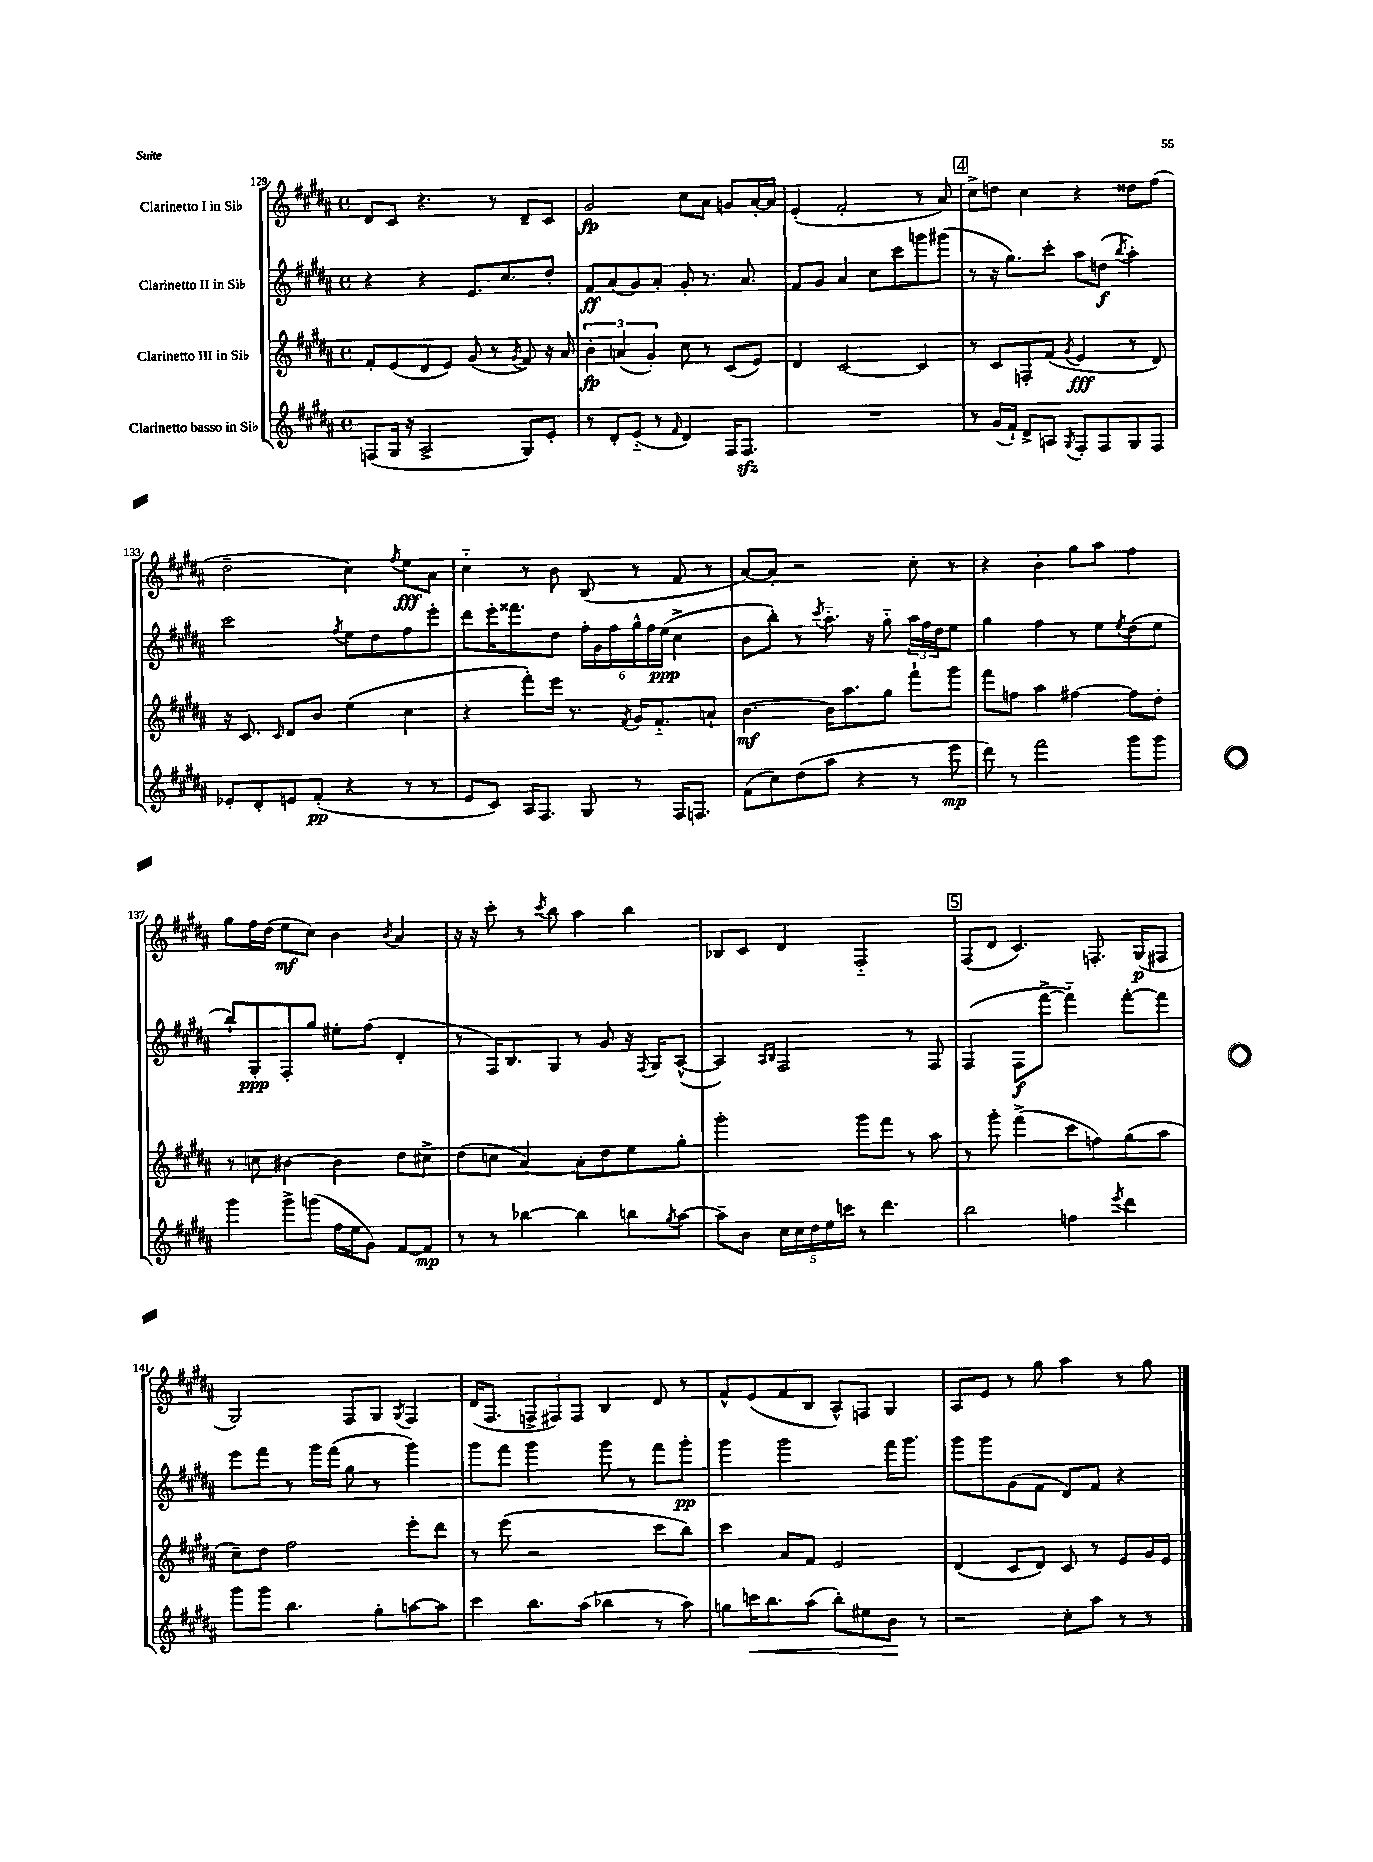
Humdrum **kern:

**kern	**dynam	**kern	**dynam	**kern	**dynam	**kern	**dynam
*part4	*part4	*part3	*part3	*part2	*part2	*part1	*part1
*staff4	*staff4	*staff3	*staff3	*staff2	*staff2	*staff1	*staff1
*I"Clarinetto basso in Si♭	*	*I"Clarinetto III in Si♭	*	*I"Clarinetto II in Si♭	*	*I"Clarinetto I in Si♭	*
*clefG2	*	*clefG2	*	*clefG2	*	*clefG2	*
*k[f#c#g#d#a#]	*	*k[f#c#g#d#a#]	*	*k[f#c#g#d#a#]	*	*k[f#c#g#d#a#]	*
*M4/4	*	*M4/4	*	*M4/4	*	*M4/4	*
*met(c)	*	*met(c)	*	*met(c)	*	*met(c)	*
=129	=129	=129	=129	=129	=129	=129	=129
(8Fn/L	.	8f#'/L	.	4r	.	8d#/L	.
16G#/Jk	.	(8e/	.	.	.	8c#/J	.
16r	.	.	.	.	.	.	.
2A#^/	.	8d#/	.	4r	.	4.r	.
.	.	8e/J)	.	.	.	.	.
.	.	(8g#/	.	8.e/L	.	.	.
.	.	8r	.	.	.	8r	.
.	.	.	.	8.cc#/	.	.	.
.	.	8qg#/	.	.	.	.	.
8G#/L)	.	8f#/)	.	.	.	8d#~/L	.
8e'/J	.	16r	.	8dd#'/J	.	8c#/J	.
.	.	16a#/	.	.	.	.	.
=130	=130	=130	=130	=130	=130	=130	=130
8r	.	6b'\	fp	8f#/L	ff	2g#/	fp
8d#'/L	.	.	.	(8a#/	.	.	.
.	.	(6an/	.	.	.	.	.
(8e/J	.	.	.	8g#/)	.	.	.
.	.	6g#'/)	.	.	.	.	.
8r	.	.	.	8a#'/J	.	.	.
16qqf#/	.	.	.	.	.	.	.
4d#/)	.	8cc#\	.	8g#'/	.	8cc#\L	.
.	.	8r	.	8.r	.	8a#\J	.
16F#/KL	.	(8c#/L	.	.	.	8gn/L	.
8.F#zz/J	.	.	.	8.a#/	.	.	.
.	.	8e/J)	.	.	.	[16a#'/L	.
.	.	.	.	.	.	16a#/JJ]	.
=131	=131	=131	=131	=131	=131	=131	=131
1r	.	4d#/	.	8f#/L	.	(4e'/	.
.	.	.	.	8g#/J	.	.	.
.	.	[2c#/	.	4a#/	.	2f#'/	.
.	.	.	.	8cc#\L	.	.	.
.	.	.	.	8ccc#\	.	.	.
.	.	4c#/]	.	8gggn\	.	8r	.
.	.	.	.	(8ggg#X\J	.	8a#/)	.
!!LO:REH:place=s1:t=4
=132	=132	=132	=132	=132	=132	=132	=132
8r	.	8r	.	8r	.	8cc#^\L	.
(16g#/LL	.	8c#/L	.	16r	.	8ddn\J	.
16f#`/JJ)	.	.	.	8.gg#\L)	.	.	.
8d#^/L	.	8Fn'/	.	.	.	4cc#\	.
8An/J	.	(8f#/J	.	8ccc#'\J	.	.	.
8qG#/	.	8qg#/	.	.	.	.	.
8F#'/L	.	4e/	fff	8aa#\L	.	4r	.
8F#/	.	.	.	(8ddn\J	f	.	.
.	.	.	.	8qbb/	.	.	.
8G#/	.	8r	.	4aa#'\)	.	8dd##X\L	.
8F#/J	.	8d#/)	.	.	.	(8ff#\J	.
!!LO:LB:g=z
=133	=133	=133	=133	=133	=133	=133	=133
8e-X'/L	.	16r	.	2ccc#\	.	2dd#~\	.
.	.	8.c#/	.	.	.	.	.
8d#'/	.	.	.	.	.	.	.
.	.	16qqc#/	.	.	.	.	.
8en/	.	8d#/L	.	.	.	.	.
(8f#'/J	pp	8b/J	.	.	.	.	.
.	.	.	.	8qff#/	.	.	.
4r	.	(4ee\	.	8ee\L	.	4cc#\)	.
.	.	.	.	8dd#\	.	.	.
.	.	.	.	.	.	8qff#/	.
8r	.	4cc#\	.	8ff#\	.	8ee\L	fff
8r	.	.	.	8eee'\J	.	8a#\J	.
=134	=134	=134	=134	=134	=134	=134	=134
8e/L	.	4r	.	8ddd#\L	.	4cc#\	.
8c#/J)	.	.	.	16eee'\K	.	.	.
.	.	.	.	8.fff##X\	.	.	.
16A#/KL	.	8fff#'\L)	.	.	.	8r	.
8.F#/J	.	.	.	.	.	.	.
.	.	16eee\Jk	.	8dd#\J	.	8b\	.
.	.	8.r	.	.	.	.	.
8G#/	.	.	.	24ff#'\LL	.	(8B/	.
.	.	.	.	24g#\	.	.	.
.	.	.	.	24ff#\	.	.	.
.	.	8qf#/	.	.	.	.	.
8r	.	16g#/KL	.	24gg#^^\	.	8r	.
.	.	.	.	24ff#\	.	.	.
.	.	8.f#/	.	.	.	.	.
.	.	.	.	(24ee\JJ	ppp	.	.
16F#/KL	.	.	.	4cc#^\	.	8f#/	.
8.Fn/J	.	.	.	.	.	.	.
.	.	8an`/J	.	.	.	8r	.
=135	=135	=135	=135	=135	=135	=135	=135
(8f#\L	.	[4.b\	mf	8b\L	.	[8a#/L)	.
8cc#\)	.	.	.	8bb'\J)	.	8a#'/J]	.
(8dd#\	.	.	.	8r	.	2r	.
.	.	.	.	8qccc#/	.	.	.
8aa#\J	.	16b\KL]	.	8.aa#\	.	.	.
.	.	8.aa#\	.	.	.	.	.
4r	.	.	.	.	.	.	.
.	.	.	.	16r	.	.	.
.	.	8gg#\J	.	8gg#\	.	.	.
8r	.	8fff#`\L	.	24aa#\LL	.	8cc#'\	.
.	.	.	.	24ff#\	.	.	.
.	.	.	.	24dd#\J	.	.	.
8eee\	mp	8ggg#\J	.	8ee\J	.	8r	.
=136	=136	=136	=136	=136	=136	=136	=136
8ddd#\)	.	8fff#\L	.	4gg#\	.	4r	.
8r	.	8ffn\J	.	.	.	.	.
2fff#\	.	4aa#\	.	4ff#\	.	4b'\	.
.	.	[4ff#X\	.	8r	.	8gg#\L	.
.	.	.	.	8ee\L	.	8aa#\J	.
.	.	.	.	8qee/	.	.	.
8ggg#\L	.	8ff#\L]	.	(8dd#\	.	4ff#\	.
8ggg#\J	.	8dd#'\J	.	8ee\J	.	.	.
!!LO:LB:g=z
=137	=137	=137	=137	=137	=137	=137	=137
4ggg#\	.	8r	.	8bb`/L)	.	8gg#\L	.
.	.	8ccn\	.	8G#'/	ppp	16ff#\L	.
.	.	.	.	.	.	(16dd#\JJ	.
8ggg#^\L	.	[4b#X\	.	8F#'/	.	8ee\L	mf
(8gggn\J	.	.	.	8gg#/J	.	8cc#\J)	.
16ff#\LL	.	4b#\]	.	8ee#X'\L	.	4b\	.
16ee\J	.	.	.	.	.	.	.
8g#\J)	.	.	.	(8ff#\J	.	.	.
.	.	.	.	.	.	8qb/	.
[8f#/L	.	8dd#\L	.	4d#'/	.	4a#/	.
8f#/J]	mp	8cc#X^\J	.	.	.	.	.
=138	=138	=138	=138	=138	=138	=138	=138
8r	.	(8dd#\L	.	8r	.	16r	.
.	.	.	.	.	.	16r	.
8r	.	8ccn\J	.	16F#/KL)	.	8ccc#'\	.
.	.	.	.	8.B/	.	.	.
[4bb-X\	.	[4a#/)	.	.	.	8r	.
.	.	.	.	.	.	8qccc#/	.
.	.	.	.	8G#/J	.	8bb\	.
4bb-\]	.	8a#'\L]	.	8r	.	4aa#\	.
.	.	8dd#\	.	8g#/	.	.	.
8bbn\L	.	8ee\	.	16r	.	4bb\	.
.	.	.	.	8qF#/	.	.	.
.	.	.	.	16G#/KL	.	.	.
8qgg#/	.	.	.	.	.	.	.
[8aa#\J	.	8gg#'\J	.	([8A#^^/J	.	.	.
=139	=139	=139	=139	=139	=139	=139	=139
8aa#~\L]	.	2ggg#'\	.	4A#/])	.	8B-X/L	.
8b\J	.	.	.	.	.	8c#/J	.
.	.	.	.	16qqA#/LL	.	.	.
.	.	.	.	16qqB/JJ	.	.	.
20cc#\LL	.	.	.	2F#/	.	4d#/	.
20cc#\	.	.	.	.	.	.	.
20dd#\	.	.	.	.	.	.	.
20ee\	.	.	.	.	.	.	.
20cccn\JJ	.	.	.	.	.	.	.
8r	.	8ggg#\L	.	.	.	2F#/	.
4.ddd#\	.	8fff#\J	.	.	.	.	.
.	.	8r	.	8r	.	.	.
.	.	8aa#\	.	8F#/	.	.	.
!!LO:REH:place=s1:t=5
=140	=140	=140	=140	=140	=140	=140	=140
2bb\	.	8r	.	(4F#/	.	(8F#/L	.
.	.	8ggg#'\	.	.	.	8d#/J	.
.	.	(4fff#^\	.	8F#\L	f	4.c#/)	.
.	.	.	.	[8fff#^\J	.	.	.
4ffn\	.	8ccc#\L	.	4fff#\])	.	.	.
.	.	8ffn\)	.	.	.	8.Fn'/	.
8qeee/	.	.	.	.	.	.	.
4ddd#\	.	(8gg#\	.	[8fff#'\L	.	.	.
.	.	.	.	.	.	(16G#/KL	p
.	.	8aa#\J	.	8fff#\J]	.	8F#X/J	.
!!LO:LB:g=z
=141	=141	=141	=141	=141	=141	=141	=141
8ggg#\L	.	8cc#~\L)	.	8eee\L	.	2G#/)	.
8ggg#\J	.	8dd#\J	.	8fff#\J	.	.	.
4.bb\	.	2ff#\	.	8r	.	.	.
.	.	.	.	16ggg#\LL	.	.	.
.	.	.	.	(16fff#\JJ	.	.	.
.	.	.	.	8gg#\	.	8F#/L	.
8gg#'\L	.	.	.	8r	.	8G#/J	.
.	.	.	.	.	.	8qG#/	.
[8aan\	.	8eee'\L	.	4ggg#\)	.	4F#/	.
8aa\J]	.	8ddd#\J	.	.	.	.	.
=142	=142	=142	=142	=142	=142	=142	=142
4ccc#\	.	8r	.	8ggg#\L	.	(16d#/KL	.
.	.	.	.	.	.	8.F#/J	.
.	.	(8eee\	.	8fff#\J	.	.	.
8.bb\L	.	2r	.	4ggg#\	.	12Fn^/L	.
.	.	.	.	.	.	12F#X/)	.
.	.	.	.	.	.	12F#/J	.
(16aa#\Jk	.	.	.	.	.	.	.
4bb-X\	.	.	.	8ggg#\	.	4B/	.
.	.	.	.	8r	.	.	.
8r	.	8ccc#\L	.	8fff#\L	.	8d#/	.
8aa#\)	.	8bb\J)	.	8ggg#'\J	pp	8r	.
=143	=143	=143	=143	=143	=143	=143	=143
8ggn\L	.	4ccc#\	.	4ggg#\	.	8f#^^/L	.
!	!LO:HP:b	!	!	!	!	!	!
16cccn\K	<	.	.	.	.	(8e/	.
8.bb\	.	.	.	.	.	.	.
.	.	8a#/L	.	2ggg#\	.	8f#/	.
(8aa#\J	.	8f#/J	.	.	.	8B/J	.
8bb'\L)	.	2e/	.	.	.	8A#^^/L)	.
8ee#X\	.	.	.	.	.	8Fn/J	.
8b\J	.	.	.	16fff#\KL	.	4G#/	.
.	.	.	.	8.ggg#\J	.	.	.
8r	[	.	.	.	.	.	.
=144	=144	=144	=144	=144	=144	=144	=144
2r	.	(4d#/	.	8ggg#\L	.	8A#/L	.
.	.	.	.	8ggg#\	.	8e/J	.
.	.	8c#/L	.	(8g#\	.	8r	.
.	.	8d#/J)	.	8f#\J	.	8gg#\	.
8cc#'\L	.	8c#/	.	8d#/L)	.	4aa#\	.
8aa#\J	.	8r	.	8f#/J	.	.	.
8r	.	8e/L	.	4r	.	8r	.
8r	.	16g#/L	.	.	.	8gg#\	.
.	.	16e/JJ	.	.	.	.	.
==	==	==	==	==	==	==	==
*-	*-	*-	*-	*-	*-	*-	*-
